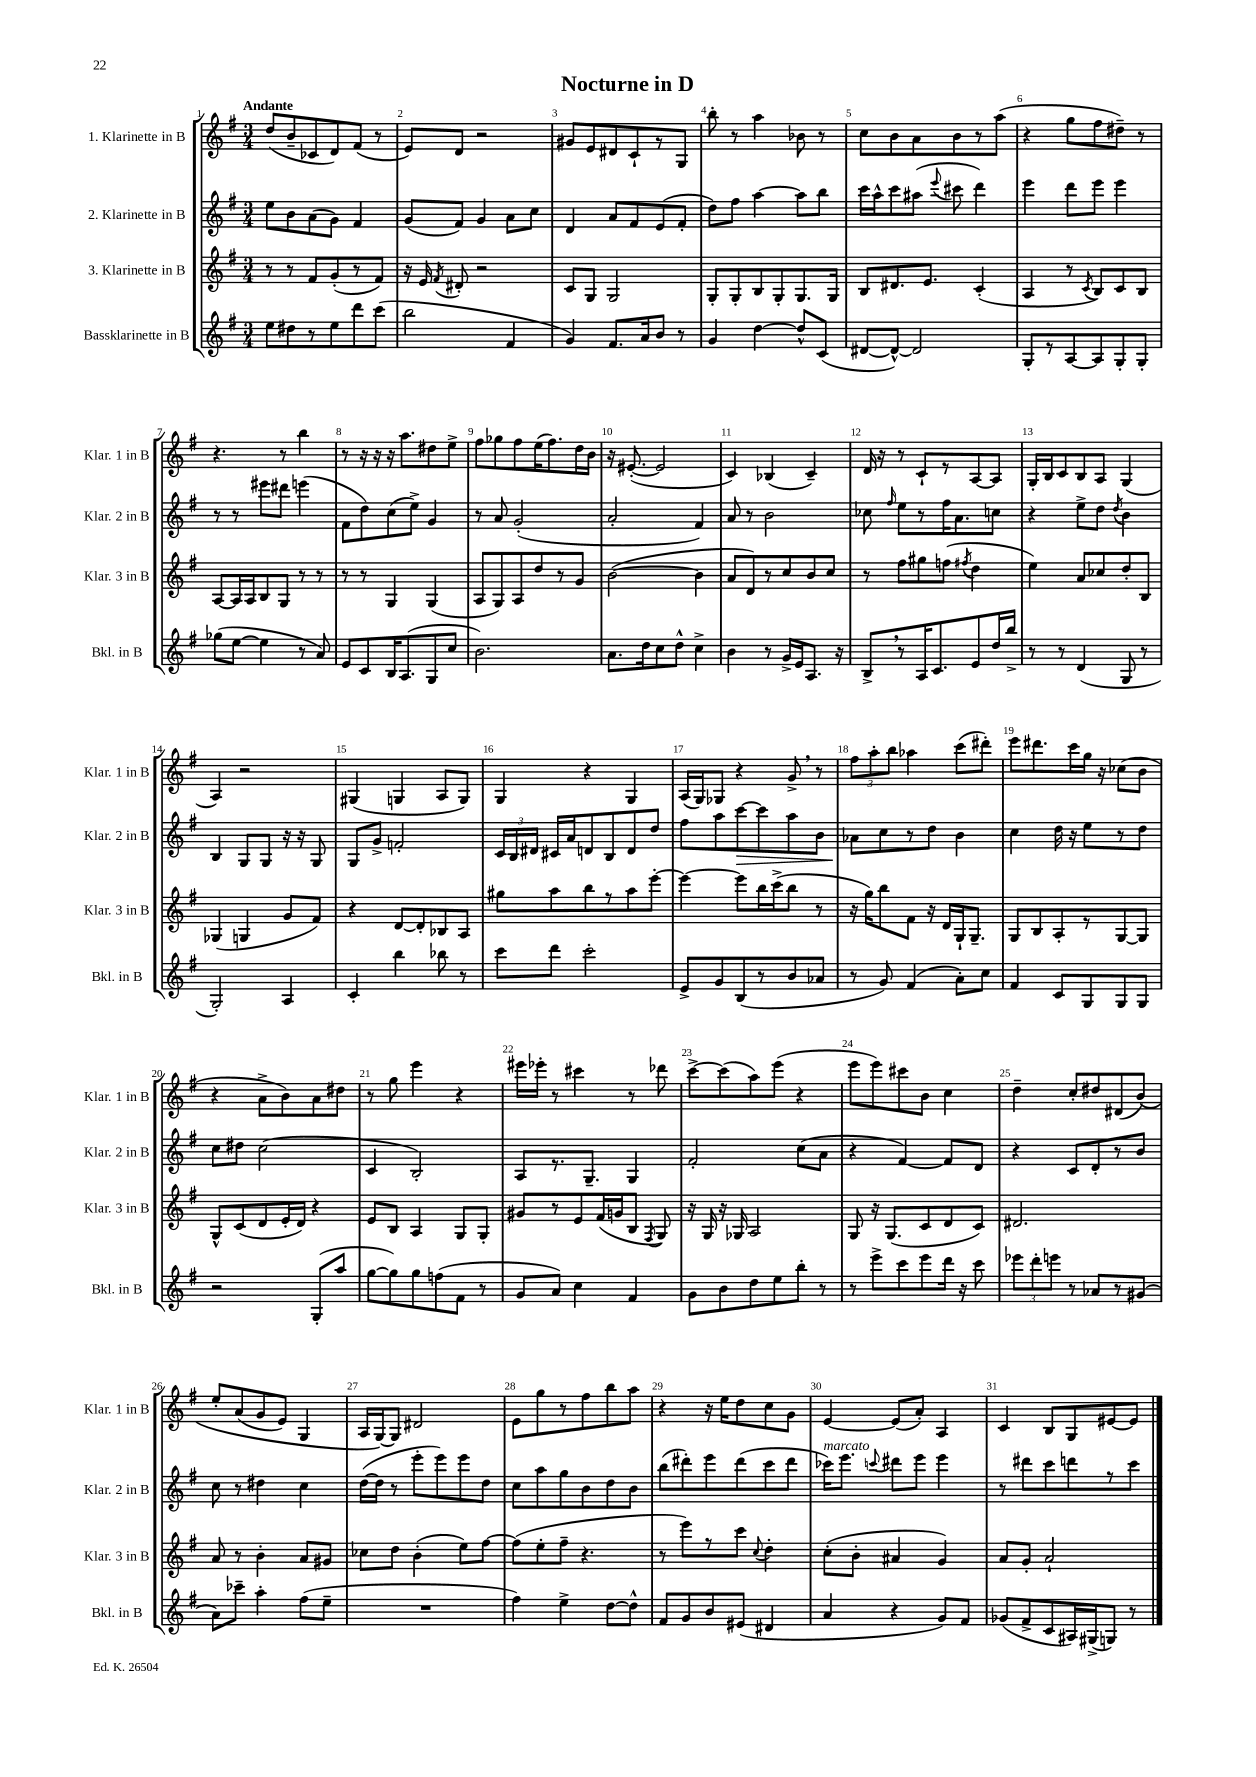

**kern	**kern	**kern	**kern
*staff4	*staff3	*staff2	*staff1
*clefG2	*clefG2	*clefG2	*clefG2
*k[f#]	*k[f#]	*k[f#]	*k[f#]
*M3/4	*M3/4	*M3/4	*M3/4
8ee	8r	8ee	(8dd
8dd#	8r	8b	8b~
8r	8f#	(8a	8c-
8ee	(8g'	8g)	8d)
8ddd	8r	4f#	(8f#
(8ccc	8f#)	.	8r
=	=	=	=
2bb	16r	(8g	8e)
.	16e	.	.
.	8qf#	.	.
.	8d#'	8f#)	8d
.	2r	4g	2r
4f#	.	8a	.
.	.	8cc	.
=	=	=	=
4g)	8c	4d	8g#
.	8G	.	8e
8.f#	2G	8a	8d#
.	.	8f#	8c`
16a	.	.	.
8b	.	(8e	8r
8r	.	8f#'	8G
=	=	=	=
4g	8G'	8dd)	8bb'
.	8G'	8ff#	8r
[4dd	8B	[4aa	4aa
.	8G'	.	.
8dd^^]	8.G	8aa]	8b-
(8c	.	8bb	8r
.	16G	.	.
=	=	=	=
[8d#	8B	16ccc	8cc
.	.	16aa^^	.
8d#^^_)	8.d#	8ccc	8b
2d#]	.	(8aa#	8a
.	8.e	.	.
.	.	8qqeee	.
.	.	8ccc#	8b
.	(4c'	4ddd)	8r
.	.	.	(8aa
=	=	=	=
8G'	4A	4eee	4r
8r	.	.	.
[8A	8r	8ddd	8gg
.	8qc	.	.
8A]	8B)	8eee	8ff#
8G'	8c	4eee	8dd#~)
8G'	8B	.	8r
=	=	=	=
(8gg-	[8A	8r	4.r
[8ee	16A]	8r	.
.	16A	.	.
4ee]	8B	8eee#	.
.	8G	8ddd#	8r
8r	8r	(4eee	4bb
8a)	8r	.	.
=	=	=	=
8e	8r	8f#	8r
8c	8r	8dd)	16r
.	.	.	16r
16B	4G	(8cc	16r
(8.A	.	.	8.aa
.	.	8ee^)	.
8G	(4G	4g	8dd#
8cc	.	.	8ee^
=	=	=	=
2.b)	8A	8r	8ff#
.	8G)	8a	8gg-
.	8A	(2g'	8ff#
.	8dd	.	(16ee
.	.	.	8.ff#)
.	8r	.	.
.	8g	.	16dd
.	.	.	16b
=	=	=	=
8.a	([2b	2a'	16r
.	.	.	([8.e#'
16dd	.	.	.
8cc	.	.	2e#]
8dd^^	.	.	.
4cc^	4b]	4f#)	.
=	=	=	=
4b	8a	8a	4c)
.	8d)	8r	.
8r	8r	2b	(4B-
16g^	8cc	.	.
16e	.	.	.
8.A	8b	.	4c~)
.	8cc	.	.
16r	.	.	.
=	=	=	=
8B^	8r	8cc-	16d
.	.	.	16r
.	.	16qqff#	.
8r	8ff#	8ee	8r
16A	8gg#	8r	8c`
8.c	.	.	.
.	(8ff	16ff#	8r
.	.	8.a	.
.	8qff#	.	.
8e	4dd	.	[8A
16dd	.	8cc	8A]
16bb^	.	.	.
=	=	=	=
8r	4ee)	4r	16G'
.	.	.	16B
8r	.	.	8c
(4d	8a	8ee^	8B
.	8cc-	8dd	8A
.	.	8qdd	.
8G	8dd'	4b	(4G
8r	8B	.	.
=	=	=	=
2G')	(4G-	4B	4A)
.	4G	8G	2r
.	.	8G	.
4A	8g	16r	.
.	.	16r	.
.	8f#)	8G	.
=	=	=	=
4c'	4r	8G	(4G#
.	.	8g^	.
4bb	[8d	2f'	4G
.	8d']	.	.
8bb-	8B-	.	8A
8r	8A	.	8G)
=	=	=	=
8ccc	8gg#	24c	4G
.	.	24B	.
.	.	24d#	.
8ddd	8aa	16c#	.
.	.	16a	.
2ccc'	8bb	8d	4r
.	8r	8B	.
.	8aa	8d	4G
.	[8eee'	8dd	.
=	=	=	=
8e^	4eee_	8ff#	(16A
.	.	.	16G)
8g	.	8aa	8G-
(8B	8eee]	[8ccc	4r
8r	16bb	8ccc]	.
.	(16ccc^	.	.
8b	8bb	8aa	8g^
8a-	8r	8b	8r
=	=	=	=
8r	16r	8a-	12ff#
.	16gg)	.	.
.	.	.	12aa'
8g)	8bb	8cc	.
.	.	.	12bb
(4f#	8f#	8r	4aa-
.	16r	8dd	.
.	16d	.	.
8a')	16G`	4b	(8ccc
.	8.G~	.	.
8cc	.	.	8ddd#')
=	=	=	=
4f#	8G	4cc	8eee
.	8B	.	8.ddd#
8c	8A'	16dd	.
.	.	16r	16ccc
8G	8r	8ee	16gg
.	.	.	16r
8G	[8G	8r	(8cc-
8G	8G]	8dd	8b
=	=	=	=
2r	8G^^	8cc	4r
.	(8c	8dd#	.
.	8d	(2cc	8a^
.	16e'	.	8b)
.	16d)	.	.
(8G'	4r	.	8a
8aa	.	.	8dd#
=	=	=	=
[8gg	8e	4c	8r
8gg])	8B	.	8gg
8gg	4A	2B')	4eee
(8ff	.	.	.
8f#	8G	.	4r
8r	8G'	.	.
=	=	=	=
8g	8g#	8A	16eee#
.	.	.	16eee-'
8a)	8r	8.r	8r
4cc	8e	.	4ccc#
.	.	8.G~	.
.	(16f#	.	.
.	16g	.	.
4f#	8B	4G	8r
.	8qF#	.	.
.	8G)	.	8ddd-
=	=	=	=
8g	16r	2f#'	[8ccc^
.	16G	.	.
8b	16r	.	(8ccc]
.	16G-	.	.
8dd	2A	.	8aa)
8ee	.	.	(8eee
8bb'	.	(8cc	4r
8r	.	8a	.
=	=	=	=
8r	8G	4r	8eee
8eee^	16r	.	8eee)
.	(8.G	.	.
8ccc	.	[4f#)	8ccc#
8eee	8c	.	8b
16ddd	8d	8f#]	4cc
16r	.	.	.
8ccc	8c)	8d	.
=	=	=	=
12eee-	2.d#	4r	4dd~
12ddd'	.	.	.
12eee	.	.	.
8r	.	8c	8cc'
8a-	.	8d'	8dd#
8r	.	8r	(8d#
(8g#	.	8b	&(8b)
=	=	=	=
8a)	8a	8cc	8ee'
8ccc-~	8r	8r	(8a
4aa'	4b'	4dd#	8g
.	.	.	8e)
(8ff#	8a	4cc	4G
8ee~	8g#	.	.
=	=	=	=
2.r	8cc-	([16dd	16A
.	.	16dd]	[16G&)
.	8dd	8r	8G]
.	(4b'	8eee'	2d#
.	.	8eee)	.
.	8ee)	8eee	.
.	[8ff#	8dd	.
=	=	=	=
4ff#)	(8ff#]	8cc	8e
.	8ee'	8aa	8gg
4ee^	8ff#~	8gg	8r
.	4.r	8b	8ff#
[8dd	.	8dd	8bb
8dd^^]	.	8b	8aa
=	=	=	=
8f#	8r	(8bb	4r
8g	8eee)	8ddd#')	.
8b	8r	8eee	16r
.	.	.	16ee
(8e#	8ccc	(8ddd#	8dd
.	8qqcc	.	.
4d#	4dd'	8ccc	8cc
.	.	8ddd#	8g
=	=	=	=
4a	(8cc'	16ccc-)	[4e
.	.	8.eee	.
.	8b'	.	.
.	.	8qqccc	.
4r	4a#	8ddd#	(8e]
.	.	8eee	8a')
8g)	4g)	4eee	4A
8f#	.	.	.
=	=	=	=
(8g-	8a	8r	4c
8f#^	8g'	8ddd#	.
8c	2a`	8ccc	8B
16A#)	.	8ddd	8G
(16G#^	.	.	.
8G)	.	8r	[8e#
8r	.	8ccc	8e#]
==	==	==	==
*-	*-	*-	*-
